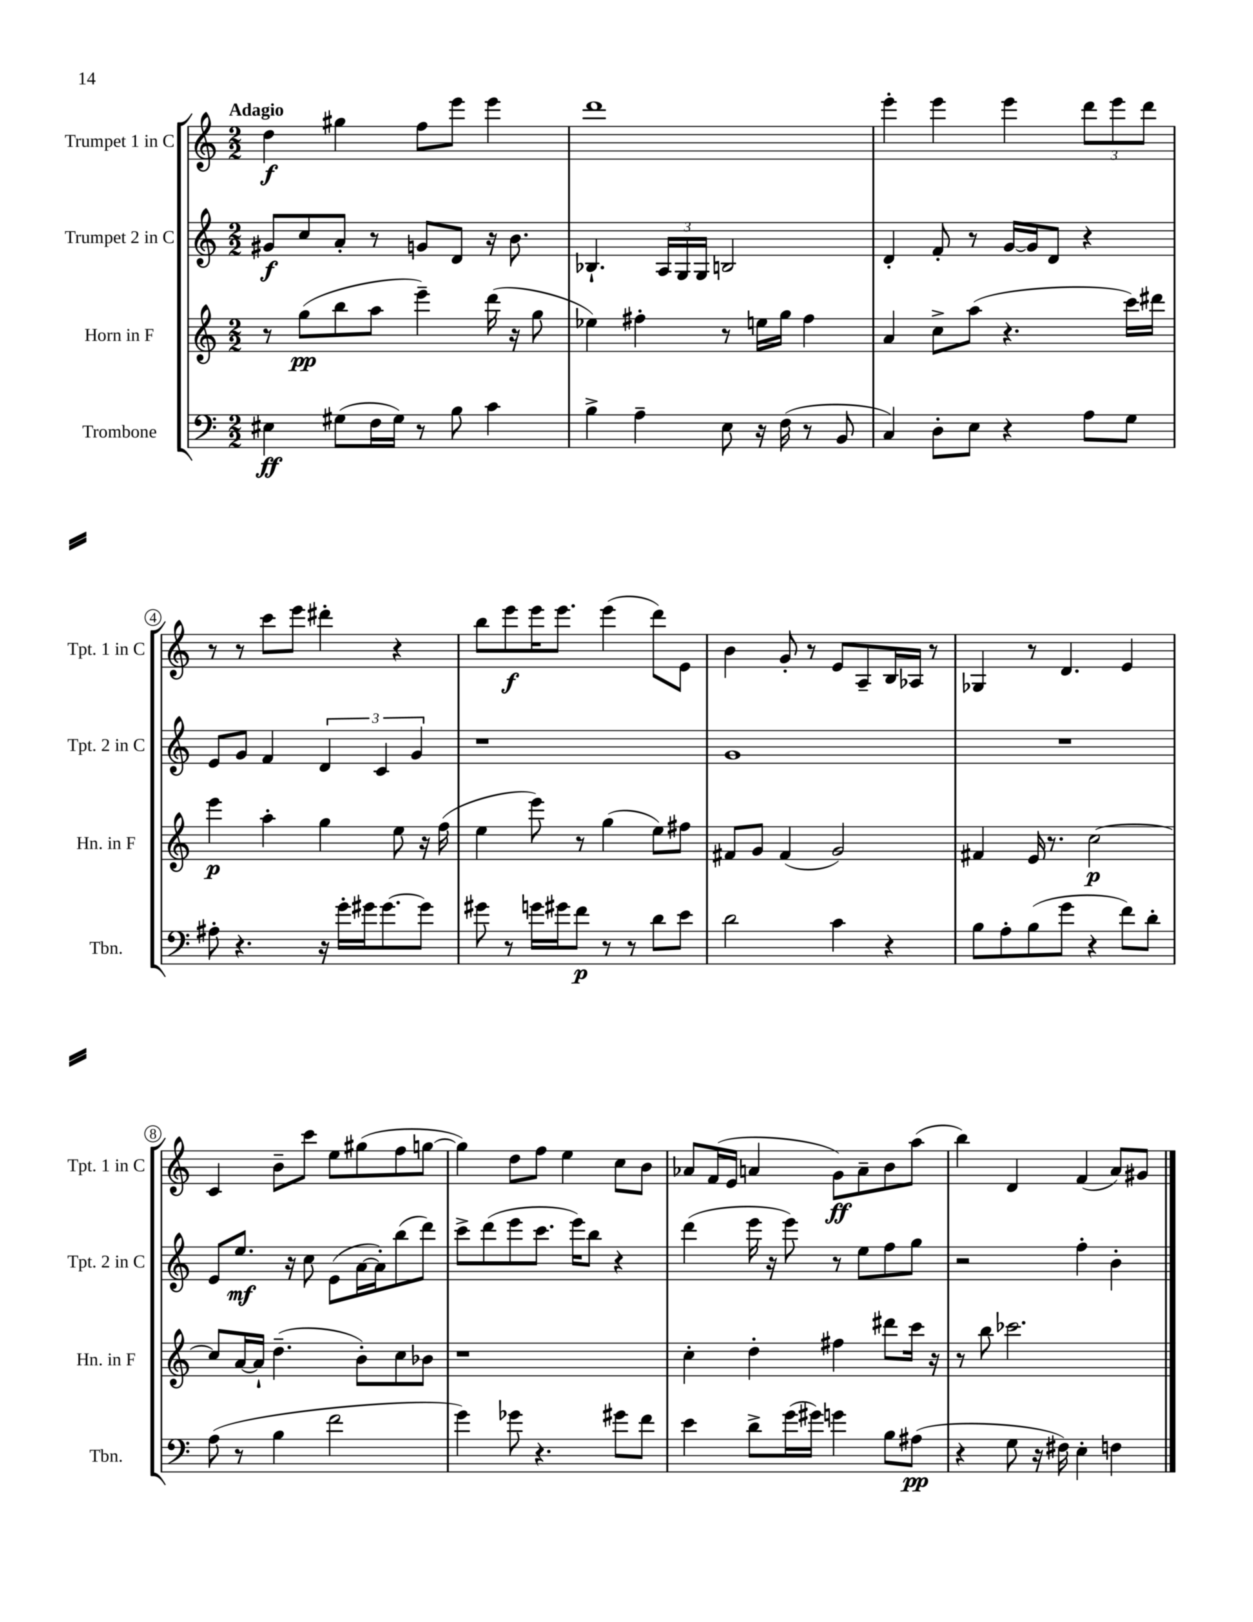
<<
\new StaffGroup <<
\new Staff = "s0" \with { instrumentName = "Trumpet 1 in C" shortInstrumentName = "Tpt. 1 in C" } {
    \clef treble \key c \major \numericTimeSignature \time 2/2 \tempo "Adagio"
    d''4\f gis''4 f''8 e'''8 e'''4 |
    d'''1 |
    e'''4-. e'''4 e'''4 \tuplet 3/2 { d'''8 e'''8 d'''8 } |
    r8 r8 c'''8 e'''8 dis'''4-. r4 |
    b''8 e'''8\f e'''16 e'''8. e'''4( d'''8) e'8 |
    b'4 g'8-. r8 e'8 a8-- b16 aes16 r8 |
    ges4 r8 d'4. e'4 |
    c'4 b'8-- c'''8 e''8 gis''8( f''8 g''8~ |
    g''4) d''8 f''8 e''4 c''8 b'8 |
    aes'8 f'16( e'16 a'4 g'8\ff) a'8-- b'8 a''8( |
    b''4) d'4 f'4( a'8) gis'8 \bar "|." |
}
\new Staff = "s1" \with { instrumentName = "Trumpet 2 in C" shortInstrumentName = "Tpt. 2 in C" } {
    \clef treble \key c \major \numericTimeSignature \time 2/2
    gis'8\f c''8 a'8-. r8 g'8 d'8 r16 b'8. |
    bes4.-! \tuplet 3/2 { a16 g16 g16 } b2 |
    d'4-. f'8-. r8 g'16~ g'16 d'8 r4 |
    e'8 g'8 f'4 \tuplet 3/2 { d'4 c'4 g'4 } |
    r1 |
    g'1 |
    R1 |
    e'8 e''8.\mf r16 c''8 e'8( a'16~ a'16-.) b''8( d'''8) |
    c'''8-> d'''8( e'''8 c'''8. e'''16) b''8 r4 |
    d'''4( e'''16 r16 e'''8) r8 e''8 f''8 g''8 |
    r2 f''4-. b'4-. \bar "|." |
}
\new Staff = "s2" \with { instrumentName = "Horn in F" shortInstrumentName = "Hn. in F" } {
    \clef treble \key c \major \numericTimeSignature \time 2/2
    r8 g''8\pp( b''8 a''8 e'''4--) d'''16( r16 g''8 |
    ees''4) fis''4-. r8 e''16 g''16 fis''4 |
    a'4 c''8-> a''8( r4. c'''16) dis'''16 |
    e'''4\p a''4-. g''4 e''8 r16 f''16( |
    e''4 e'''8) r8 g''4( e''8) fis''8 |
    fis'8 g'8 fis'4( g'2) |
    fis'4 e'16 r8. c''2~\p |
    c''8 a'16~ a'16-! d''4.--( b'8-.) c''8 bes'8 |
    r1 |
    c''4-. d''4-. fis''4 dis'''8 c'''16 r16 |
    r8 b''8 ces'''2. \bar "|." |
}
\new Staff = "s3" \with { instrumentName = "Trombone" shortInstrumentName = "Tbn." } {
    \clef bass \key c \major \numericTimeSignature \time 2/2
    eis4\ff gis8( f16 gis16) r8 b8 c'4 |
    b4-> a4-- e8 r16 f16( r8 b,8 |
    c4) d8-. e8 r4 a8 g8 |
    ais8-. r4. r16 g'16-. gis'16 gis'8.~ gis'8 |
    gis'8 r8 g'16 gis'16 f'8\p r8 r8 d'8 e'8 |
    d'2 c'4 r4 |
    b8 a8-. b8( g'8 r4 f'8) d'8-. |
    a8( r8 b4 f'2 |
    g'4) ges'8 r4. gis'8 f'8 |
    e'4 d'8-> g'16( gis'16) g'4 b8 ais8\pp( |
    r4 g8 r16 fis16) e4-. f4 \bar "|." |
}
>>
>>
\layout { \context { \Score \override BarNumber.stencil = #(make-stencil-circler 0.1 0.3 ly:text-interface::print) } }
